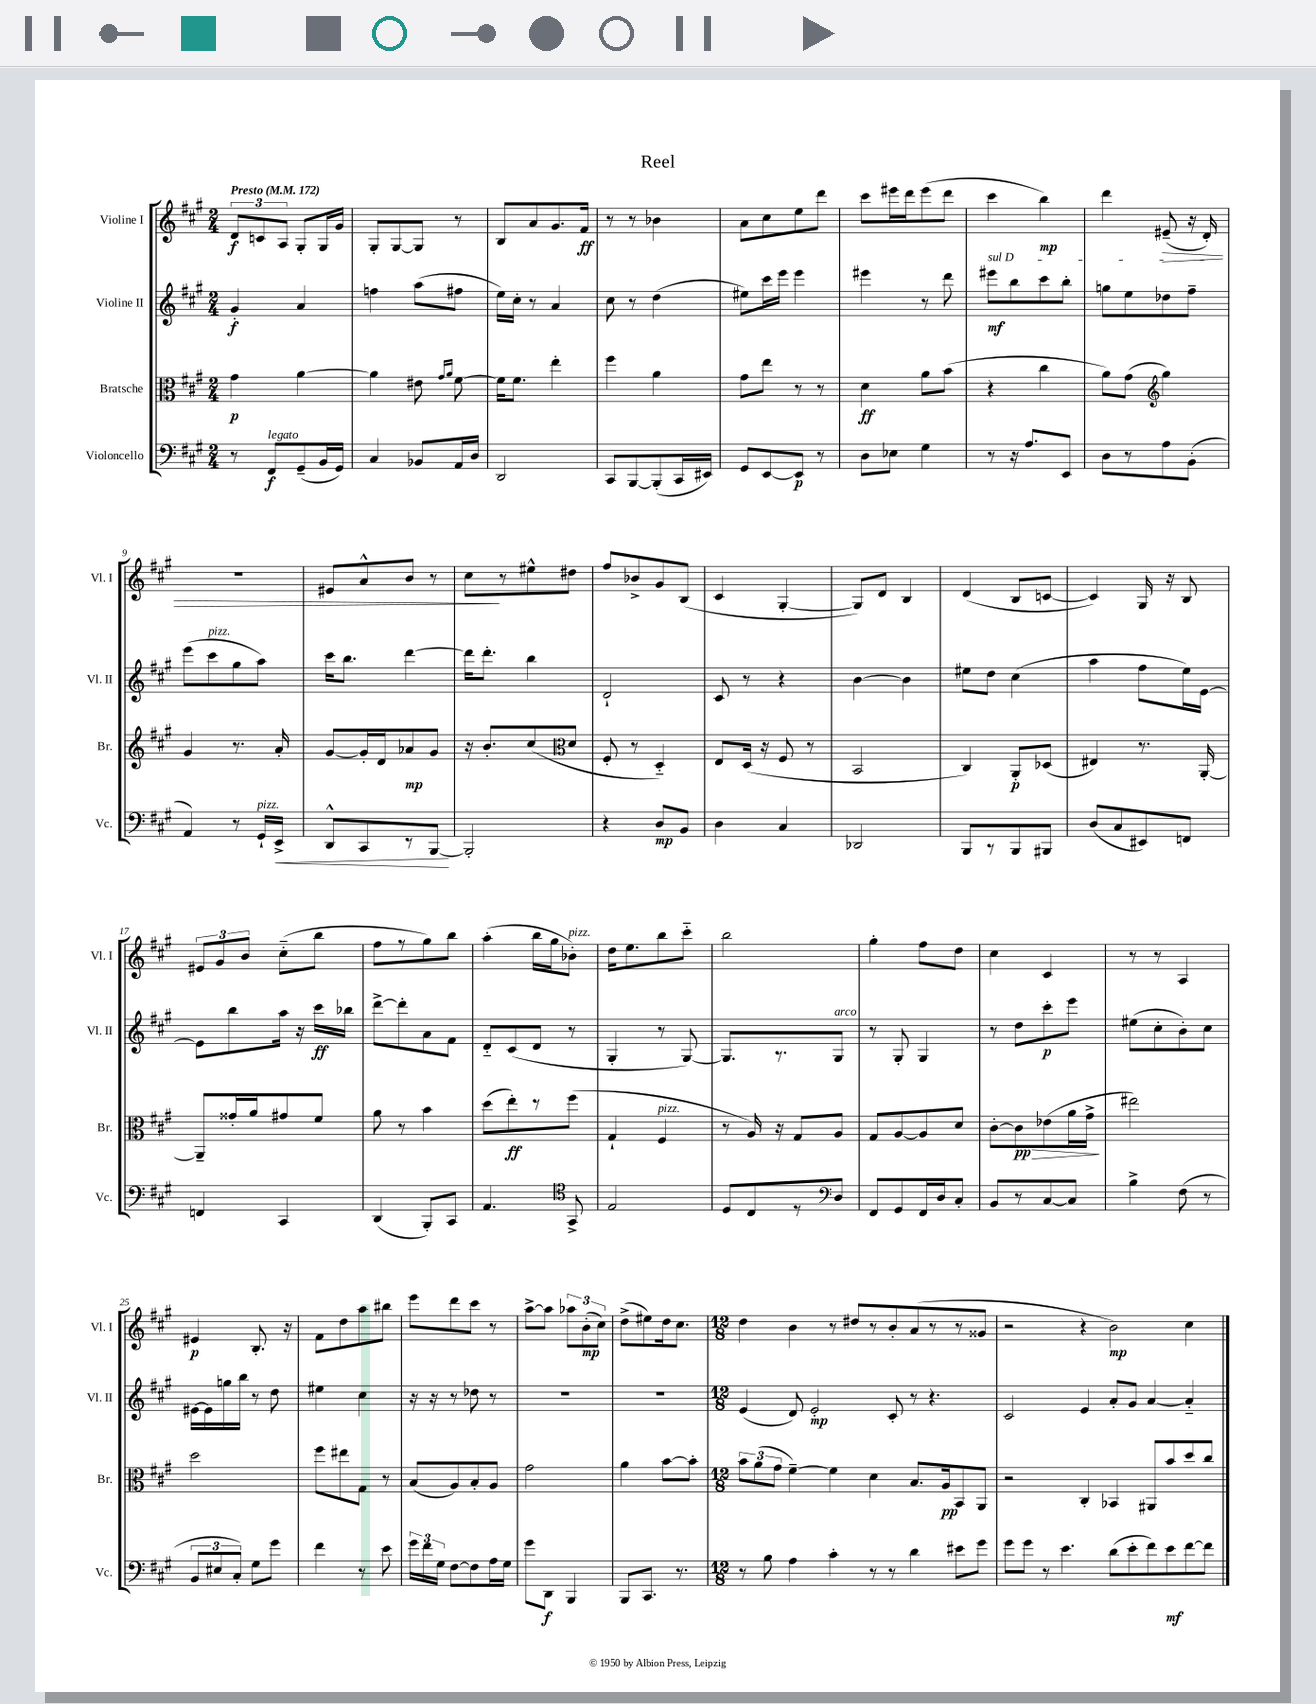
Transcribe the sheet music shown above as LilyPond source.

\header { title = "Reel" }
<<
\new StaffGroup <<
\new Staff = "s0" \with { instrumentName = "Violine I" shortInstrumentName = "Vl. I" } {
    \clef treble \key a \major \numericTimeSignature \time 2/4 \tempo "Presto" 4 = 172
    \autoBeamOff \tuplet 3/2 { d'8[\f c'8 a8] } gis8[-. gis16 gis'16] |
    gis8[-. gis8~ gis8] r8 |
    b8[ a'8 gis'8. fis'16]\ff |
    r8 r8 bes'4 |
    a'8[ cis''8 e''8 d'''8] |
    cis'''8[ eis'''16 d'''16 eis'''8( d'''8] |
    cis'''4 b''4\mp) |
    d'''4 eis'8--\>( r16 d'16-.) |
    R2 |
    eis'8[ a'8-^ b'8] r8 |
    cis''8[\! r8 eis''8-^ dis''8] |
    fis''8[ bes'8-> gis'8 b8]( |
    cis'4 gis4~-. |
    gis8[) d'8] b4 |
    d'4( b8[ c'8]~ |
    c'4) gis16 r16 b8 |
    \tuplet 3/2 { eis'8[ gis'8 b'8] } cis''8[-_( b''8] |
    fis''8[ r8 gis''8) b''8] |
    a''4-.( b''16[ gis''16 bes'8]-.^\markup { \italic "pizz." }) |
    d''16[ e''8. b''8 cis'''8]-_ |
    b''2 |
    gis''4-. fis''8[ d''8] |
    cis''4 cis'4 |
    r8 r8 a4 |
    eis'4\p b8.-. r16 |
    fis'8[ d''8 a''8 bis''8] |
    e'''8[ d'''8 cis'''8] r8 |
    a''8[~-> a''8] \tuplet 3/2 { aes''8[ b'8-.\mp( cis''8]) } |
    d''8[->( eis''8) d''16 cis''8.] |
    \numericTimeSignature \time 12/8 d''4 b'4 r8 dis''8[ r8 b'8-. a'8( r8 r8 gisis'8] |
    r2 r4 b'2\mp) cis''4 \bar "|." |
}
\new Staff = "s1" \with { instrumentName = "Violine II" shortInstrumentName = "Vl. II" } {
    \clef treble \key a \major \numericTimeSignature \time 2/4
    \autoBeamOff gis'4-.\f a'4 |
    f''4 a''8[( fis''8] |
    e''16[) cis''16]-. r8 a'4 |
    cis''8 r8 d''4( |
    eis''8[) cis'''16 e'''16] e'''4 |
    eis'''4 r8 d'''8 |
    \once \override TextSpanner.bound-details.left.text = \markup { \italic "sul D" } eis'''8[\mf\startTextSpan b''8 cis'''8 b''8]-. |
    g''8[ e''8 des''8 fis''8]--\stopTextSpan |
    e'''8[( cis'''8^\markup { \italic "pizz." } gis''8 a''8]) |
    cis'''16[ b''8.] d'''4~ |
    d'''16[ d'''8.]-. b''4 |
    d'2-! |
    cis'8 r8 r4 |
    b'4~ b'4 |
    eis''8[ d''8] cis''4( |
    a''4 fis''8[ e''16) e'16]~ |
    e'8[ b''8 a''16] r16 cis'''16[\ff bes''16] |
    d'''8[~-> d'''8-. a'8 fis'8] |
    d'8[-_ cis'8( d'8] r8 |
    gis4-. r8 gis8~) |
    gis8.[ r8. gis8]^\markup { \italic "arco" } |
    r8 gis8-. gis4 |
    r8 d''8[ cis'''8-.\p e'''8] |
    eis''8[( cis''8-. b'8-.) cis''8] |
    eis'16[~ eis'16 g''16 b''16] r8 d''8 |
    eis''4 cis''4 |
    r16 r16 r8 des''8 r8 |
    R2 |
    R2 |
    \numericTimeSignature \time 12/8 e'4( d'8) e'2-.\mp cis'8-. r8 r4. |
    cis'2 e'4 a'8[-. gis'8] a'4~ a'4-_ \bar "|." |
}
\new Staff = "s2" \with { instrumentName = "Bratsche" shortInstrumentName = "Br." } {
    \clef alto \key a \major \numericTimeSignature \time 2/4
    \autoBeamOff gis'4\p a'4~ |
    a'4 eis'8 \grace { gis'16[ a'16] } fis'8~ |
    fis'16[ fis'8.] e''4-. |
    fis''4 a'4 |
    gis'8[ e''8] r8 r8 |
    d'4\ff a'8[ b'8]( |
    r4 cis''4 |
    a'8[) gis'8]( \clef treble gis''4) |
    gis'4 r8. a'16-. |
    gis'8[~ gis'16-. d'16 aes'8\mp gis'8] |
    r16 b'8.[-. cis''8( d'8] |
    \clef alto fis8-. r8 d4-_) |
    e8[ d16]( r16 fis8 r8 |
    b,2 |
    cis4) a,8[-.\p des8]( |
    eis4) r8. a,16~-. |
    a,8[-- gisis'16-. a'16 gis'8 fis'8] |
    a'8 r8 b'4 |
    d''8[( e''8-.\ff) r8 fis''8]( |
    gis4-! fis4^\markup { \italic "pizz." } |
    r8 a16) r16 gis8[ a8] |
    gis8[ a8~ a8 d'8] |
    cis'8[~-. cis'8\pp\> ees'8( a'16 gis'16]->\! |
    eis''2) |
    d''2 |
    fis''8[ eis''8 gis8] r8 |
    b8[( a8) b8-. a8] |
    gis'2 |
    a'4 b'8[~ b'8]-. |
    \numericTimeSignature \time 12/8 \tuplet 3/2 { b'8[ a'8( gis'8] } fis'4~--) fis'4 d'4 b8.[ a16\pp b,8 a,8] |
    r2 cis4-. bes,4 ais,8[ b'8 d''8 cis''8] \bar "|." |
}
\new Staff = "s3" \with { instrumentName = "Violoncello" shortInstrumentName = "Vc." } {
    \clef bass \key a \major \numericTimeSignature \time 2/4
    \autoBeamOff r8 fis,8[\f^\markup { \italic "legato" } gis,8--( b,16 gis,16]) |
    cis4 bes,8[ a,16 d16] |
    d,2 |
    cis,8[ b,,8~ b,,8-.( cis,16 eis,16]) |
    gis,8[ e,8~ e,8]\p r8 |
    d8[ ees8] gis4 |
    r8 r16 a8.[ e,8] |
    d8[ r8 a8 b,8]-.( |
    a,4) r8 gis,16[-!^\markup { \italic "pizz." } e,16]->\< |
    d,8[-^ cis,8 r8 b,,8]~\! |
    b,,2-. |
    r4 d8[\mp b,8] |
    d4 cis4 |
    des,2 |
    b,,8[ r8 b,,8 bis,,8] |
    d8[( cis8 eis,8) f,8] |
    f,4 cis,4 |
    d,4( b,,8[-.) cis,8] |
    a,4. gis,8-> |
    \clef tenor e2 |
    d8[ cis8 r8 d8] |
    \clef bass fis,8[ gis,8 fis,16 d16 cis8]-. |
    b,8[ r8 cis8~ cis8] |
    b4-> fis8( r8 |
    \tuplet 3/2 { b,8[ eis8 cis8]-.) } gis8[ gis'8] |
    fis'4 r8 e'8 |
    \tuplet 3/2 { gis'16[ fis'16 gis16] } fis8[~ fis8 a16 gis16] |
    gis'8[ d,8]\f b,,4 |
    b,,8[ cis,8.] r8. |
    \numericTimeSignature \time 12/8 r8 b8 a4 cis'4-. r8 r8 d'4 eis'8[ gis'8] |
    gis'8[ gis'8] r8 e'4. d'8[( e'8-. fis'8) e'8\mf fis'8~ fis'8] \bar "|." |
}
>>
>>
